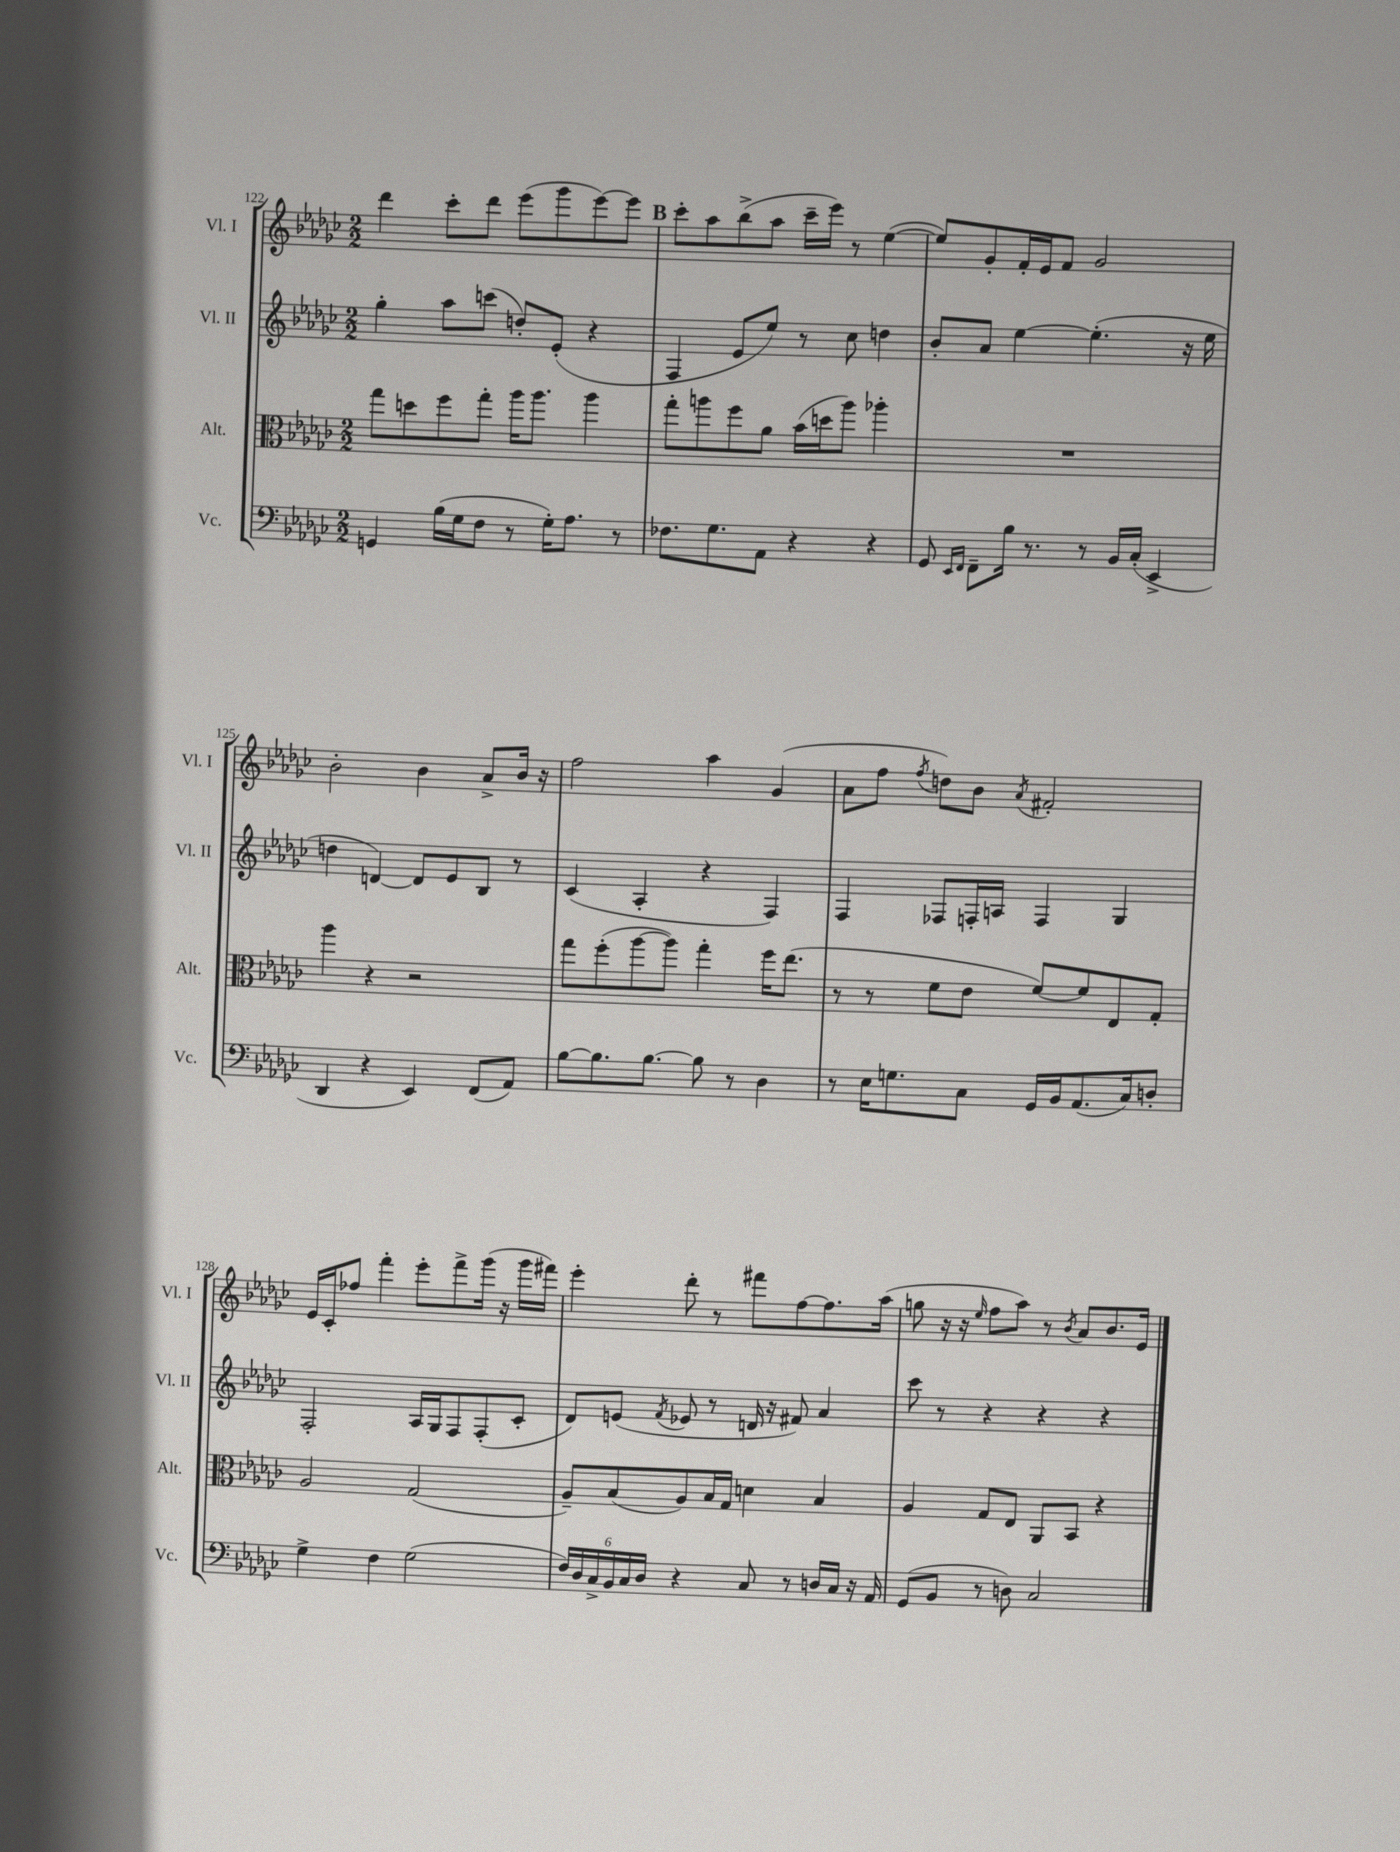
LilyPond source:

<<
\new StaffGroup <<
\new Staff = "s0" \with { instrumentName = "Vl. I" shortInstrumentName = "Vl. I" } {
    \clef treble \key ges \major \numericTimeSignature \time 2/2
    \autoBeamOff des'''4 ces'''8[-. des'''8] ees'''8[( ges'''8 ees'''8~) ees'''8] |
    \mark \markup { \bold "B" } ces'''8[-. aes''8 bes''8->( aes''8] ces'''16[-- ees'''16]) r8 ees''4~( |
    ees''8[) ges'8-. f'16-. ees'16 f'8] ges'2 |
    bes'2-. bes'4 aes'8[-> bes'16] r16 |
    f''2 aes''4 ges'4( |
    aes'8[ f''8] \acciaccatura { f''8 } d''8[) bes'8] \acciaccatura { aes'8 } fis'2-. |
    ees'16[ ces'16-. fes''8] f'''4-. ees'''8[-. f'''8-> ges'''16]( r16 ges'''16[ fis'''16]) |
    ees'''4-. des'''8-. r8 fis'''8[ f''8~ f''8. aes''16]( |
    g''8 r16 r16 \grace { ees''16 } f''8[ aes''8]) r8 \acciaccatura { bes'8 } aes'8[ bes'8. ees'16] \bar "|." |
}
\new Staff = "s1" \with { instrumentName = "Vl. II" shortInstrumentName = "Vl. II" } {
    \clef treble \key ges \major \numericTimeSignature \time 2/2
    \autoBeamOff ges''4-. aes''8[ c'''8]( d''8[-.) ees'8]-.( r4 |
    \mark \markup { \bold "B" } f4 ees'8[ ees''8]) r8 ces''8 d''4 |
    bes'8[-. aes'8] ees''4~ ees''4.-.( r16 ees''16 |
    d''4 d'4~) d'8[ ees'8 bes8] r8 |
    ces'4( aes4-. r4 f4) |
    f4 fes8[ f16-. a16] f4 ges4 |
    f2-. aes16[ ges16 f8 f8-.( ces'8]-. |
    des'8[) e'8]( \acciaccatura { f'8 } ees'8 r8 d'16 r16 fis'8) aes'4 |
    ces'''8 r8 r4 r4 r4 \bar "|." |
}
\new Staff = "s2" \with { instrumentName = "Alt." shortInstrumentName = "Alt." } {
    \clef alto \key ges \major \numericTimeSignature \time 2/2
    \autoBeamOff ges''8[ d''8 f''8 ges''8]-. aes''16[ aes''8.] aes''4 |
    \mark \markup { \bold "B" } ges''8[-. a''8 f''8 aes'8] bes'16[( d''16 a''8]) aes''4-. |
    R1 |
    aes''4 r4 r2 |
    ges''8[ f''8-.( aes''8~ aes''8]) ges''4-. f''16[ ees''8.]( |
    r8 r8 f'8[ ees'8] f'8[~) f'8 ees8 ges8]-. |
    aes2 ges2( |
    aes8[--) bes8( aes8) bes16 ges16] d'4 bes4 |
    aes4 ges8[ ees8] aes,8[ bes,8] r4 \bar "|." |
}
\new Staff = "s3" \with { instrumentName = "Vc." shortInstrumentName = "Vc." } {
    \clef bass \key ges \major \numericTimeSignature \time 2/2
    \autoBeamOff g,4 bes16[( ges16 f8] r8 ges16[-.) aes8.] r8 |
    \mark \markup { \bold "B" } fes8.[ ges8. aes,8] r4 r4 |
    ges,8 \grace { ees,16[ f,16] } f,8[-- bes16] r8. r8 bes,16[ ces16]-.( ees,4-> |
    des,4 r4 ees,4) f,8[( aes,8]) |
    bes8[~ bes8. bes8.]~ bes8 r8 des4 |
    r8 ees16[ g8. ces8] ges,16[ bes,16 aes,8.( ces16) d8]-. |
    ges4-> f4 ges2( |
    \tuplet 6/4 { f16[) des16 ces16-> bes,16 ces16 des16] } r4 ces8 r8 d16[ ces16] r16 aes,16 |
    ges,8[( bes,8] r8 d8) ces2 \bar "|." |
}
>>
>>
\layout { \context { \Score currentBarNumber = #122 } }
